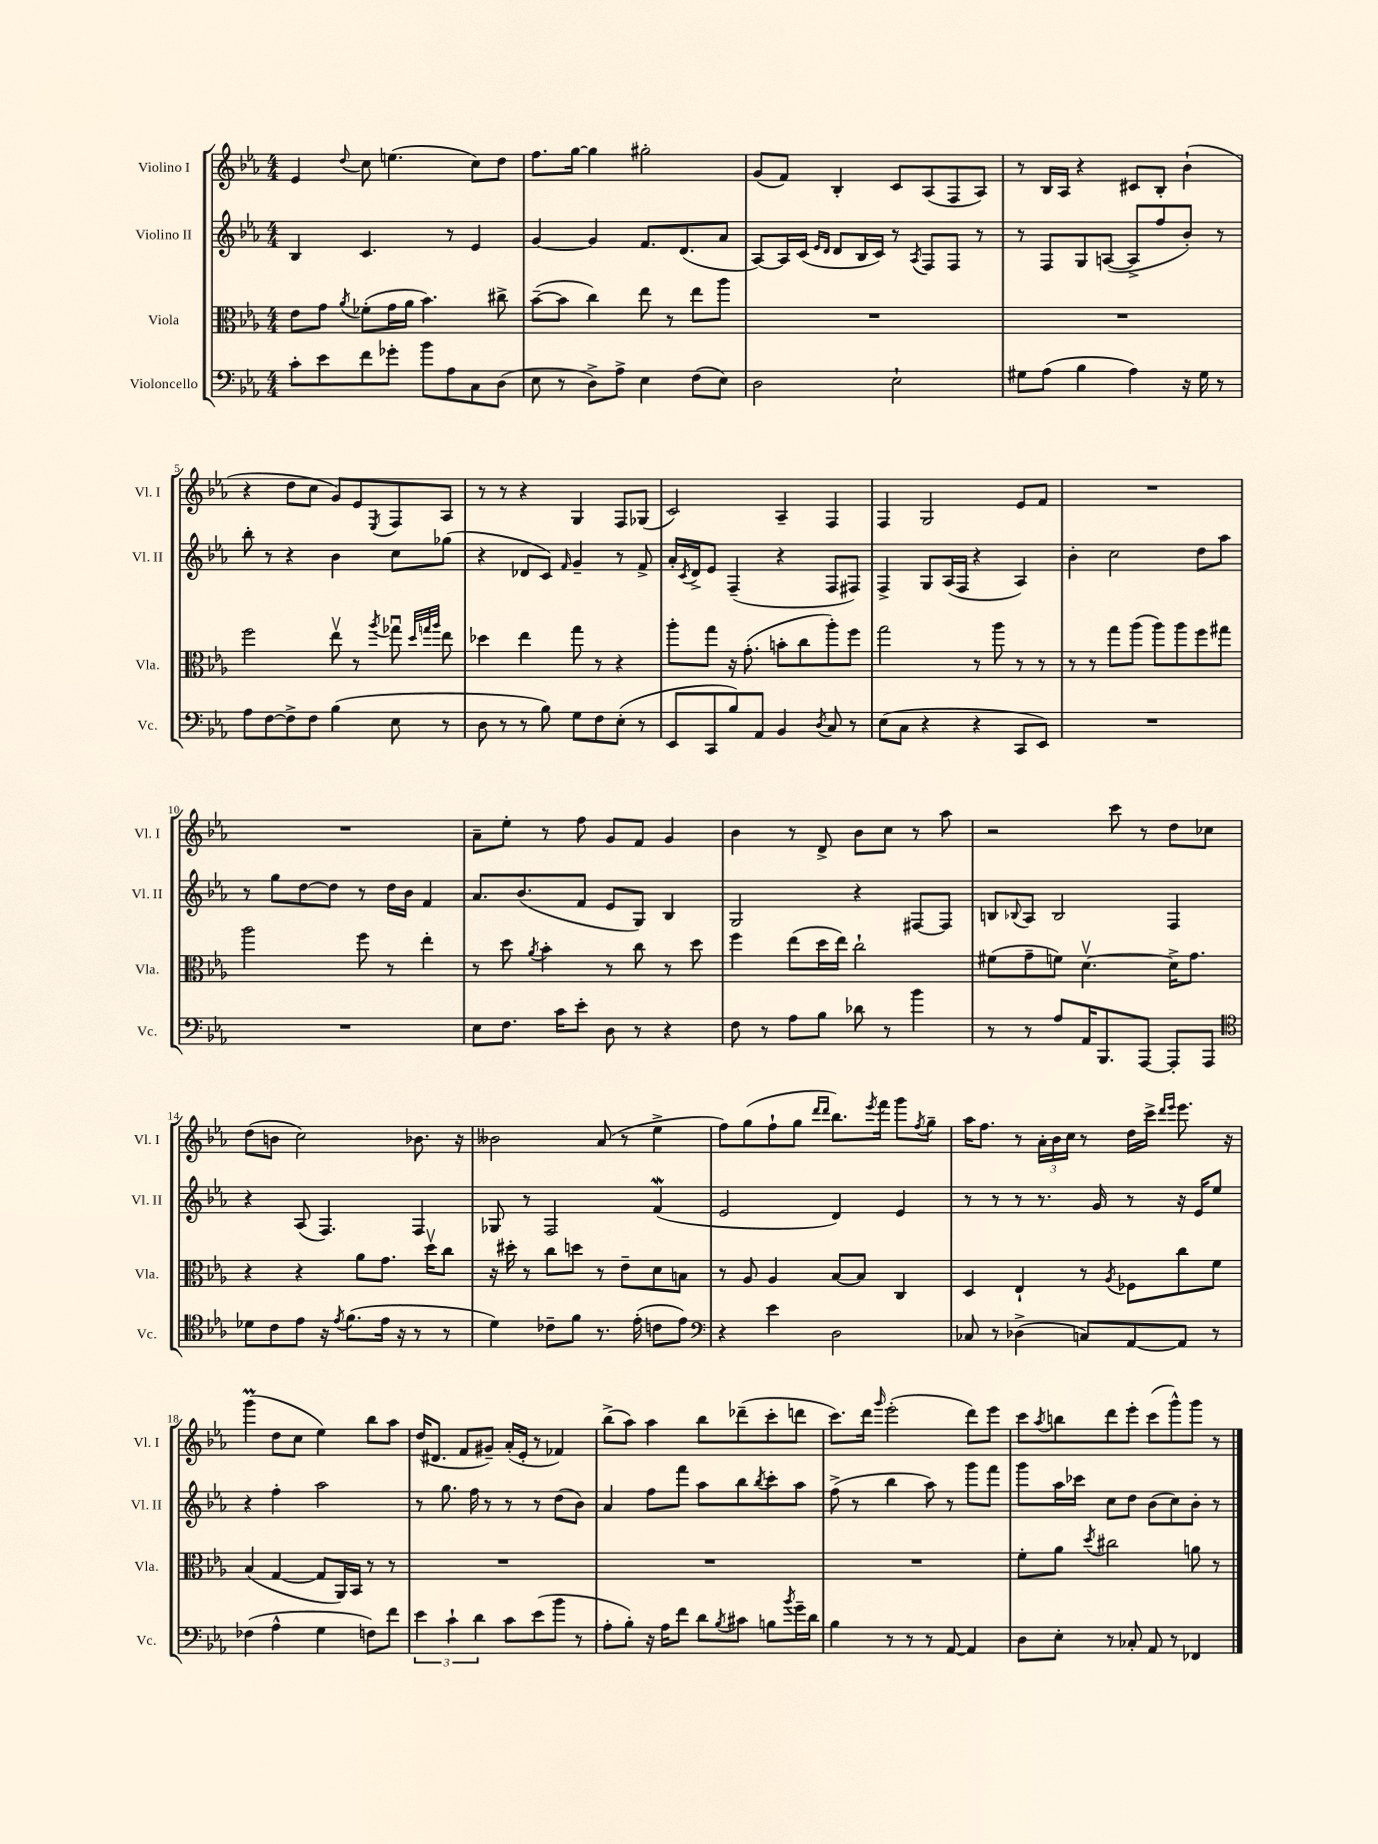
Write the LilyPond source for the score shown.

<<
\new StaffGroup <<
\new Staff = "s0" \with { instrumentName = "Violino I" shortInstrumentName = "Vl. I" } {
    \clef treble \key ees \major \numericTimeSignature \time 4/4
    ees'4 \appoggiatura { d''8 } c''8 e''4.( c''8) d''8 |
    f''8. g''16~ g''4 gis''2-. |
    g'8( f'8) bes4-. c'8 aes8( f8 aes8) |
    r8 bes16 aes16 r4 cis'8 bes8-. bes'4-!( |
    r4 d''8 c''8 g'8) ees'8 \acciaccatura { ees8 } f8 aes8 |
    r8 r8 r4 g4 f8 ges8( |
    c'2) aes4-- f4 |
    f4 g2 ees'8 f'8 |
    R1 |
    R1 |
    aes'8-- ees''8-. r8 f''8 g'8 f'8 g'4 |
    bes'4 r8 d'8-> bes'8 c''8 r8 aes''8 |
    r2 c'''8 r8 d''8 ces''8 |
    d''8( b'8 c''2) bes'8. r16 |
    beses'2 aes'8( r8 ees''4-> |
    f''8) g''8( f''8-! g''8 \grace { d'''16 d'''16 } bes''8.) \acciaccatura { ees'''8 } f'''16 g'''8 \acciaccatura { f''8 } g''8-- |
    aes''16 f''8. r8 \tuplet 3/2 { aes'16-. bes'16 c''16 } r8 d''16 c'''16-> \grace { d'''16 ees'''16 } ees'''8. r16 |
    g'''4\prall( d''8 c''8 ees''4) bes''8 aes''8 |
    d''16( dis'8. f'8 gis'8--) aes'16-.( ees'16-. r8 fes'4) |
    bes''8->( aes''8) aes''4 bes''8 des'''8--( c'''8-. d'''8 |
    c'''8.) d'''16 \grace { g'''16 } ees'''2-.( d'''8) ees'''8 |
    c'''8 \acciaccatura { aes''8 } b''8 d'''8 ees'''8-. c'''8( g'''8-^) g'''8 r8 \bar "|." |
}
\new Staff = "s1" \with { instrumentName = "Violino II" shortInstrumentName = "Vl. II" } {
    \clef treble \key ees \major \numericTimeSignature \time 4/4
    bes4 c'4. r8 ees'4 |
    g'4~ g'4 f'8. d'8.( aes'8 |
    aes8~) aes16 c'16( \grace { ees'16 d'16 } d'8 bes16 c'16) r8 \acciaccatura { aes8 } f8 f8 r8 |
    r8 f8 g8 a8~( a8-> f''8 bes'8-.) r8 |
    bes''8-. r8 r4 bes'4 c''8 ges''8( |
    r4 des'8 c'8) \grace { f'16 } g'4-- r8 f'8-> |
    aes'16-. \acciaccatura { c'8 } d'16-> ees'8 f4--( r4 f8 fis8) |
    f4-> g8 aes16( f16 r4 aes4) |
    bes'4-. c''2 d''8 aes''8 |
    r8 g''8 d''8~ d''8 r8 d''16 bes'16 f'4 |
    aes'8. bes'8.( f'8 ees'8 g8) bes4 |
    g2 r4 fis8~ fis8 |
    b8 \appoggiatura { bes8 } aes8 bes2 f4 |
    r4 aes8( f4.) f4 |
    ges8 r8 f2 f'4\mordent( |
    ees'2 d'4) ees'4 |
    r8 r8 r8 r8. g'16 r8 r16 ees'16 ees''8 |
    r4 f''4-. aes''2 |
    r8 g''8. f''16 r8 r8 r8 d''8( bes'8) |
    aes'4 f''8 f'''8 aes''8 bes''8 \acciaccatura { bes''8 } c'''8-. aes''8 |
    f''8->( r8 bes''4 aes''8) r8 g'''8 f'''8 |
    g'''8 aes''16 ces'''16 c''8 d''8 bes'8( c''8) bes'8-. r8 \bar "|." |
}
\new Staff = "s2" \with { instrumentName = "Viola" shortInstrumentName = "Vla." } {
    \clef alto \key ees \major \numericTimeSignature \time 4/4
    ees'8 g'8 \acciaccatura { aes'8 } fes'8-.( g'16 aes'16 bes'4.) cis''8-> |
    bes'8~--( bes'8 c''4) ees''8 r8 ees''8 aes''8 |
    R1 |
    R1 |
    f''2 ees''8\upbow r8 \acciaccatura { aes''8 } ges''8\downbow \grace { d''32 g''32 aes''32 } ees''8 |
    des''4 ees''4 g''8 r8 r4 |
    aes''8-. g''8 r16 g'8.-.( b'8-. c''8 aes''8-.) f''8 |
    g''2 r8 aes''8 r8 r8 |
    r8 r8 g''8 aes''8( aes''8) aes''8 f''8 gis''8 |
    aes''2 f''8 r8 ees''4-. |
    r8 d''8 \acciaccatura { aes'8 } bes'4-. r8 c''8 r8 d''8 |
    f''4 ees''8( d''16 ees''16) c''2-! |
    fis'8( g'8-- f'8) d'4.~\upbow d'16-> g'8. |
    r4 r4 aes'8 g'8. d''16\upbow c''8 |
    r16 dis''16-. r8 c''8 d''8 r8 ees'8-- d'8 b8 |
    r8 aes8 aes4 bes8~ bes8 c4 |
    d4 ees4-! r8 \acciaccatura { aes8 } fes8 c''8 f'8 |
    bes4( g4~ g8 aes,16) bes,16 r8 r8 |
    R1 |
    R1 |
    R1 |
    f'8-. aes'8 \acciaccatura { d''8 } cis''2 a'8 r8 \bar "|." |
}
\new Staff = "s3" \with { instrumentName = "Violoncello" shortInstrumentName = "Vc." } {
    \clef bass \key ees \major \numericTimeSignature \time 4/4
    c'8-. ees'8 f'8 ges'8-. bes'8 aes8 c8 d8( |
    ees8 r8 d8->) aes8-> ees4 f8( ees8) |
    d2 ees2-! |
    gis8 aes8( bes4 aes4) r16 gis16 r8 |
    aes8 f8~ f8-> f8 bes4( ees8 r8 |
    d8 r8 r8 bes8) g8 f8 ees8-.( r8 |
    ees,8 c,8 bes8) aes,8 bes,4 \acciaccatura { d8 } c8 r8 |
    ees8( c8 r4 r4 c,8 ees,8) |
    R1 |
    R1 |
    ees8 f8. c'16 ees'8-. d8 r8 r4 |
    f8 r8 aes8 bes8 des'8 r8 bes'4 |
    r8 r8 aes8 aes,16 bes,,8. aes,,8~ aes,,8-. aes,,8 |
    \clef tenor des'8 c'8 ees'8 r16 \acciaccatura { ees'8 } f'8.( ees'16 r16 r8 r8 |
    d'4) ces'8-- f'8 r8. ees'16-.( c'8 ees'8) |
    \clef bass r4 ees'4 d2 |
    ces8 r8 des4->( c8) aes,8~ aes,8 r8 |
    fes4( aes4-^ g4 f8) f'8 |
    \tuplet 3/2 { ees'4 c'4-! d'4 } c'8 ees'8( bes'8 r8 |
    aes8-. bes8-.) r16 aes16 f'8 d'8 \acciaccatura { bes8 } cis'8 b8 \acciaccatura { bes'8 } g'16-- d'16 |
    bes4 r8 r8 r8 aes,8~ aes,4 |
    d8 ees8-. r8 ces8-. aes,8 r8 fes,4 \bar "|." |
}
>>
>>
